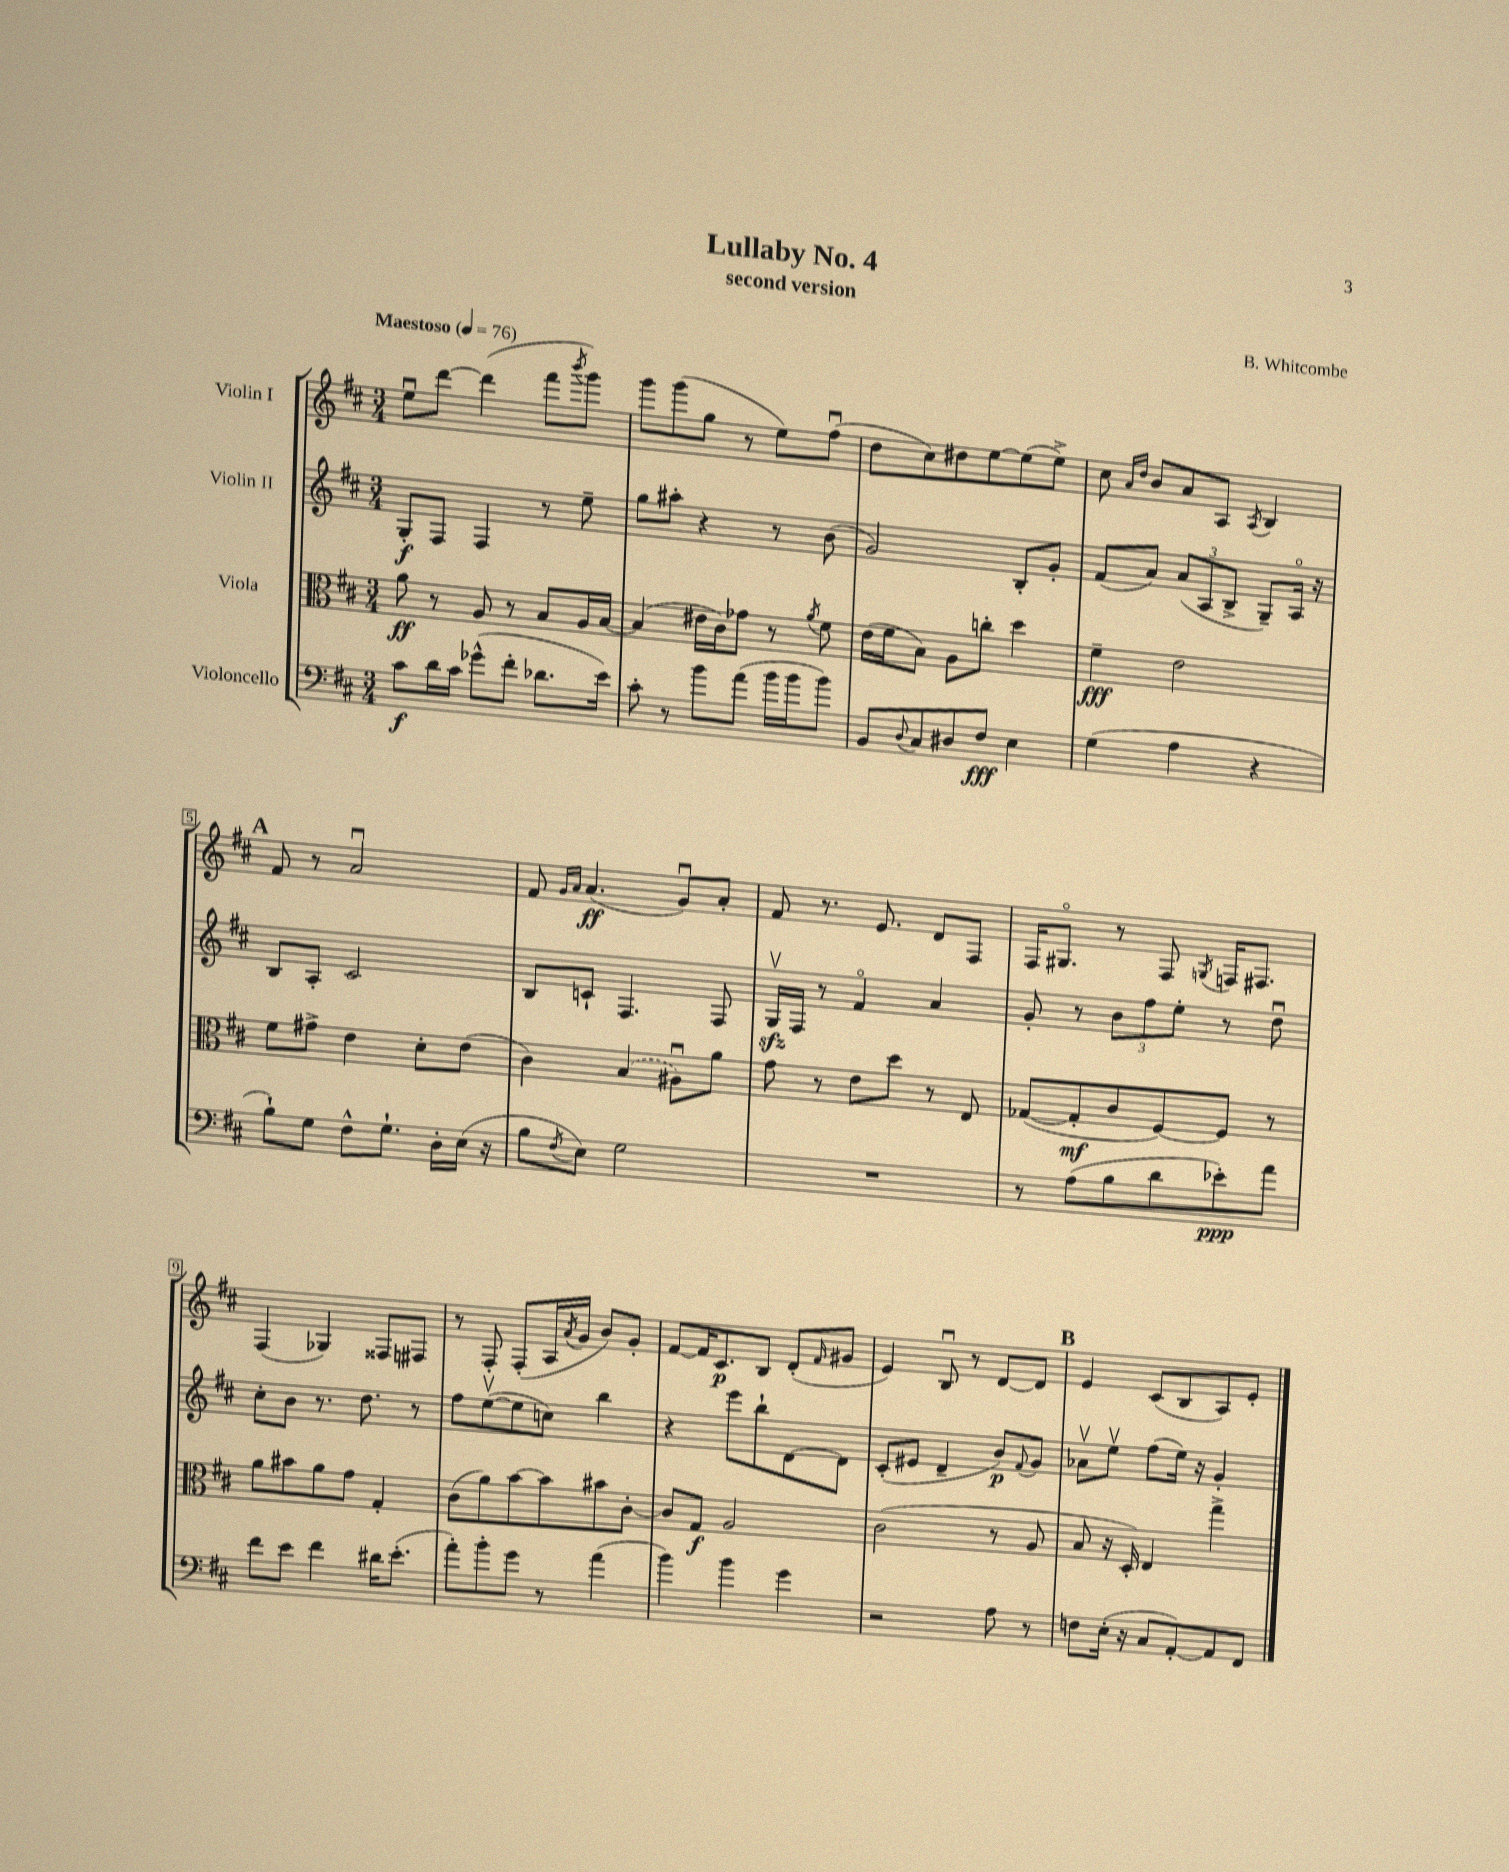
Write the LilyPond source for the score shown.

\header { title = "Lullaby No. 4" composer = "B. Whitcombe" subtitle = "second version" }
<<
\new StaffGroup <<
\new Staff = "s0" \with { instrumentName = "Violin I" } {
    \clef treble \key d \major \numericTimeSignature \time 3/4 \tempo "Maestoso" 4 = 76
    e''8\downbow d'''8~ d'''4( fis'''8 \acciaccatura { b'''8 } g'''8) |
    g'''8 g'''8( g''8 r8 e''8) fis''8\downbow( |
    d''8 cis''8) dis''8 e''8~ e''8( e''8->) |
    cis''8 \grace { a'16 d''16 } b'8 a'8 a8 \acciaccatura { a8 } b4 |
    \mark \markup { \bold "A" } fis'8 r8 a'2\downbow |
    fis'8 \grace { g'16 a'16 } a'4.\ff( g'8\downbow) a'8-. |
    fis'8 r8. e'8. d'8 fis8 |
    fis16 gis8.\flageolet r8 fis8 \acciaccatura { g8 } f16 fis8. |
    fis4( ges4) fisis8 fis8 |
    r8 fis8-. fis8-.( a16 \acciaccatura { a'8 } g'16 b'8) g'8-. |
    fis'8~ fis'16 cis'8.\p b8 d'8-.( \grace { fis'16 } gis'8 |
    e'4) b8\downbow r8 d'8~ d'8 |
    \mark \markup { \bold "B" } e'4 cis'8( b8 a8) e'8-. \bar "|." |
}
\new Staff = "s1" \with { instrumentName = "Violin II" } {
    \clef treble \key d \major \numericTimeSignature \time 3/4
    g8-.\f fis8 fis4 r8 e''8-- |
    g''8 ais''8-. r4 r8 b'8( |
    g'2) b8-. g'8-. |
    fis'8( a'8) \tuplet 3/2 { a'8( a8 b8-> } g8--) a16\flageolet r16 |
    \mark \markup { \bold "A" } b8 a8-. cis'2 |
    b8 c'8-! fis4. fis8 |
    g16\upbow\sfz fis16 r8 fis'4\flageolet a'4 |
    g'8-. r8 \tuplet 3/2 { b'8 fis''8 e''8-. } r8 d''8\downbow |
    cis''8-. b'8 r8. d''8. r8 |
    fis''8 e''8~\upbow( e''8 c''8) b''4 |
    r4 e'''8 b''8-! d'8~ d'8 |
    cis'8-.( eis'8 d'4-- b'8\p) \appoggiatura { fis'8 } g'8 |
    \mark \markup { \bold "B" } aes'8\upbow e''8\upbow fis''8( e''16) r16 g'4-. \bar "|." |
}
\new Staff = "s2" \with { instrumentName = "Viola" } {
    \clef alto \key d \major \numericTimeSignature \time 3/4
    a'8\ff r8 a8 r8 b8 a16 b16~ |
    b4( eis'16 cis'16) ges'8 r8 \acciaccatura { a'8 } fis'8 |
    e'16( fis'16 b8) a8 c''8-. d''4 |
    fis'4--\fff e'2 |
    \mark \markup { \bold "A" } fis'8 gis'8-> e'4 d'8-. e'8( |
    cis'4) \once \slurDashed b4( ais8\downbow) a'8 |
    g'8 r8 e'8 d''8 r8 e8 |
    ges8~( ges8-.\mf cis'8 fis8~) fis8 r8 |
    a'8 bis'8 a'8 g'8 g4-. |
    cis'8( a'8) b'8~ b'8 bis'8 cis'8~-. |
    cis'8 g8\f a2 |
    cis'2( r8 a8 |
    \mark \markup { \bold "B" } b8 r16 d16-.) e4 g''4-> \bar "|." |
}
\new Staff = "s3" \with { instrumentName = "Violoncello" } {
    \clef bass \key d \major \numericTimeSignature \time 3/4
    cis'8\f d'16 cis'16 ges'8-^( fis'8-. des'8. e'16) |
    cis'8-. r8 b'8 a'8( b'16 b'16 b'8) |
    b,8 \appoggiatura { d8 } cis8 dis8 fis8\fff e4 |
    g4( a4 r4 |
    \mark \markup { \bold "A" } b8-!) g8 fis8-^ g8.-! d16-. e16( r16 |
    b8 \acciaccatura { fis8 } e8) g2 |
    R2. |
    r8 a8( b8 d'8 ees'8-.\ppp) a'8 |
    fis'8 e'8 fis'4 dis'16 e'8.-.( |
    a'8-.) b'8-. g'8 r8 a'4( |
    b'4) b'4 g'4 |
    r2 a8 r8 |
    \mark \markup { \bold "B" } f8 e16-.( r16 cis8 a,8~-.) a,8 fis,8 \bar "|." |
}
>>
>>
\layout { \context { \Score \override BarNumber.stencil = #(make-stencil-boxer 0.1 0.3 ly:text-interface::print) } }
